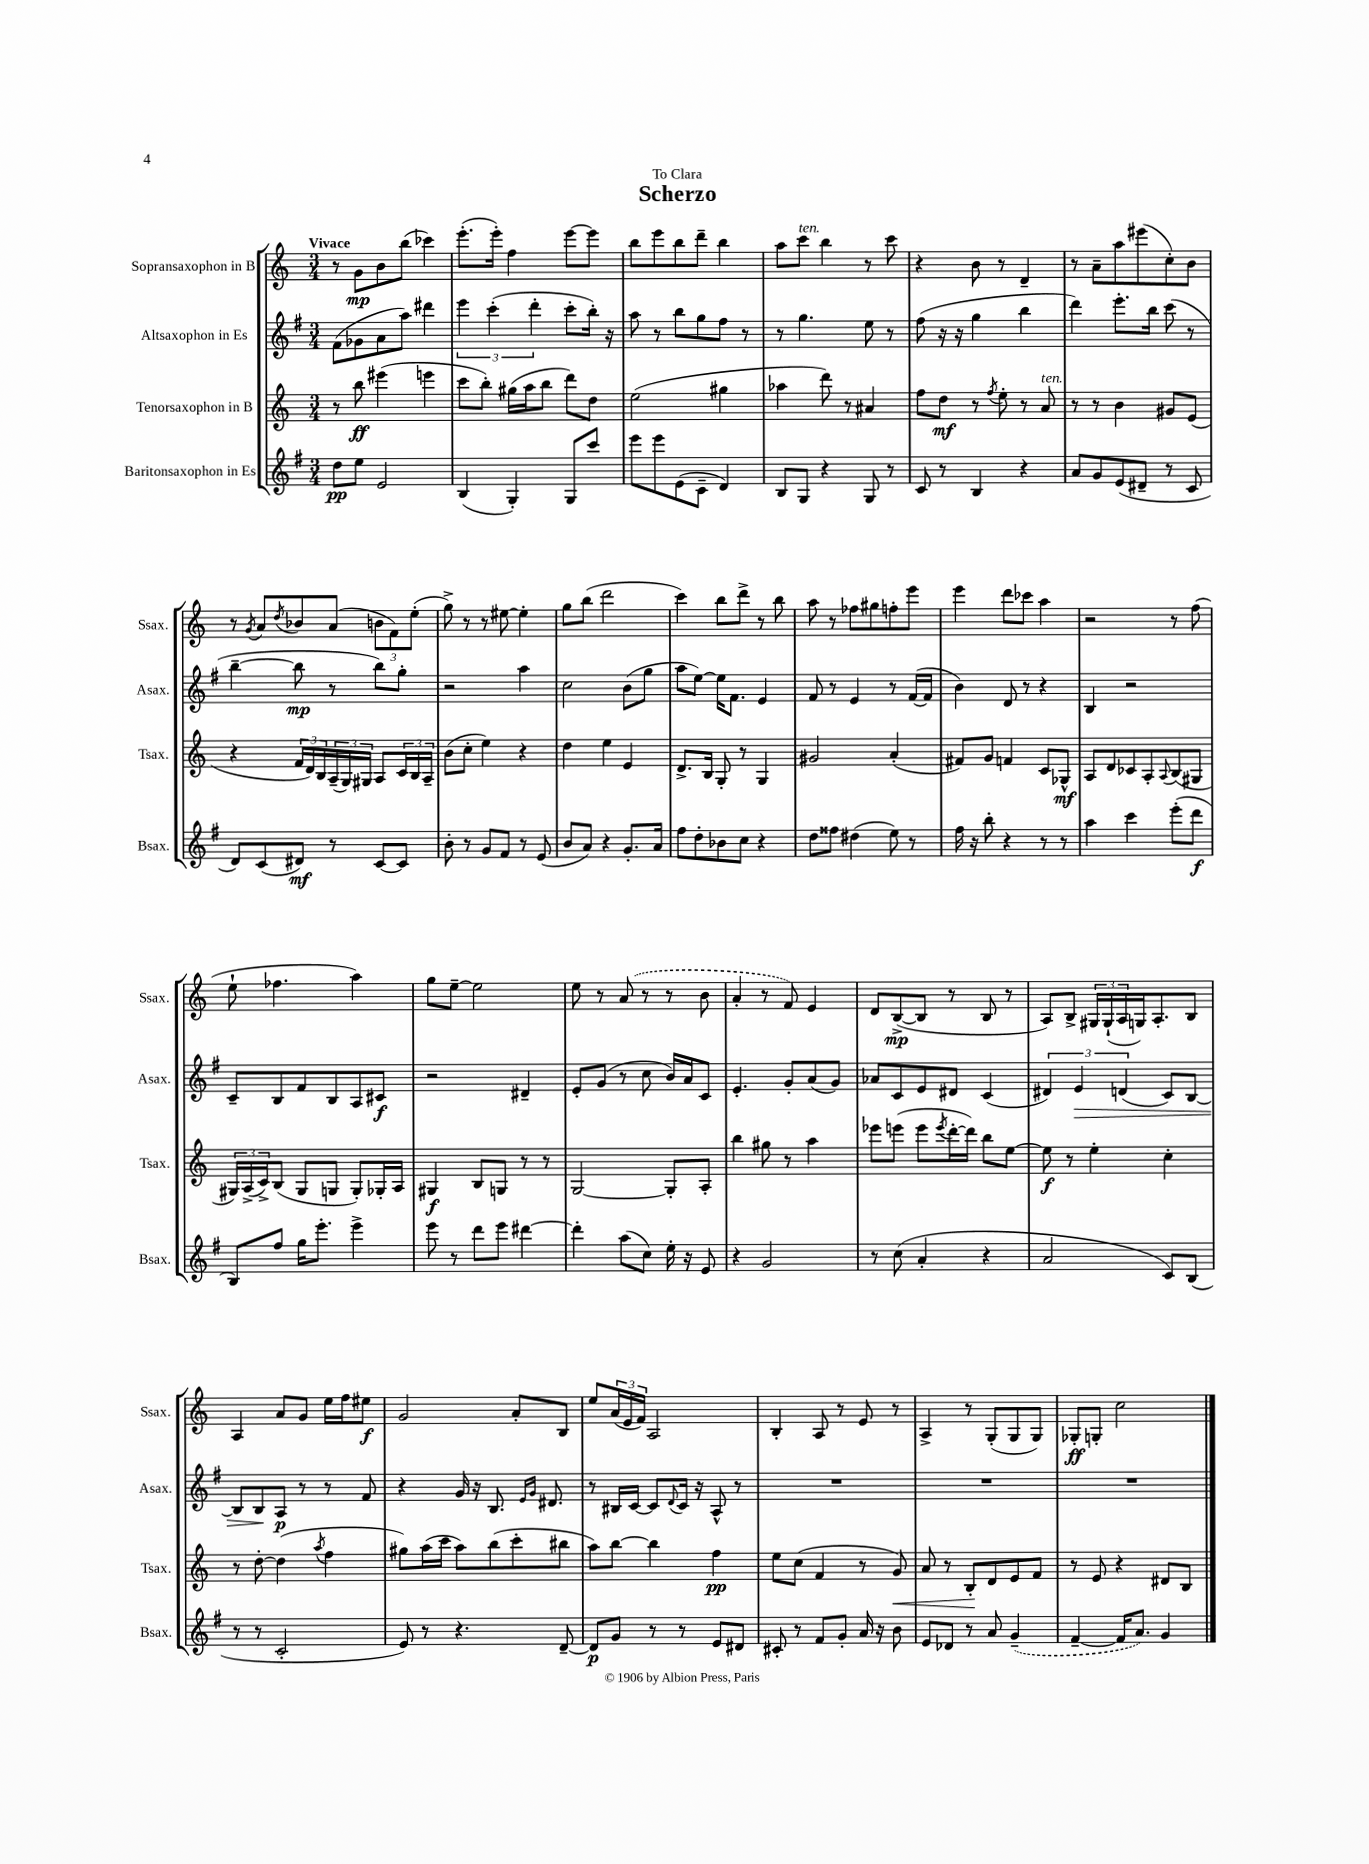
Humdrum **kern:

**kern	**dynam	**kern	**dynam	**kern	**dynam	**kern	**dynam
*part4	*part4	*part3	*part3	*part2	*part2	*part1	*part1
*staff4	*staff4	*staff3	*staff3	*staff2	*staff2	*staff1	*staff1
*I"Baritonsaxophon in Es	*	*I"Tenorsaxophon in B	*	*I"Altsaxophon in Es	*	*I"Sopransaxophon in B	*
*I'Bsax.	*	*I'Tsax.	*	*I'Asax.	*	*I'Ssax.	*
*clefG2	*	*clefG2	*	*clefG2	*	*clefG2	*
*k[f#]	*	*k[]	*	*k[f#]	*	*k[]	*
*M3/4	*	*M3/4	*	*M3/4	*	*M3/4	*
=1	=1	=1	=1	=1	=1	=1	=1
!	!	!	!	!	!	!LO:TX:a:B:t=Vivace	!
8dd\L	pp	8r	.	(8f#\L	.	8r	.
8ee\J	.	8bb\	ff	8g-X\	.	8g\L	mp
2e/	.	(4eee#X\	.	8a\	.	8b\	.
.	.	.	.	8aa\J)	.	(8bb\J	.
.	.	4eeen\	.	4ddd#X\	.	4ccc-X\)	.
=2	=2	=2	=2	=2	=2	=2	=2
(4B/	.	8ccc\L	.	6eee\	.	(8.eee'\L	.
.	.	8bb'\J)	.	.	.	.	.
.	.	.	.	(6ccc'\	.	.	.
.	.	.	.	.	.	16eee'\Jk)	.
4G'/)	.	(16gg#X\LL	.	.	.	4ff\	.
.	.	16aa\J	.	.	.	.	.
.	.	.	.	6ddd'\	.	.	.
.	.	8bb\J	.	.	.	.	.
8G/L	.	8ddd\L)	.	8ccc'\L	.	[8eee\L	.
8ccc/J	.	8dd\J	.	16bb'\Jk)	.	8eee\J]	.
.	.	.	.	16r	.	.	.
=3	=3	=3	=3	=3	=3	=3	=3
8eee\L	.	(2ee\	.	8aa\	.	8bb\L	.
8eee\	.	.	.	8r	.	8eee\	.
(8e\	.	.	.	8bb\L	.	8bb\	.
8c~\J	.	.	.	8gg\	.	8ddd~\J	.
4d/)	.	4gg#X\	.	8ff#\J	.	4bb\	.
.	.	.	.	8r	.	.	.
=4	=4	=4	=4	=4	=4	=4	=4
8B/L	.	4aa-X\	.	8r	.	8aa\L	.
!	!	!	!	!	!	!LO:TX:a:i:t=ten.	!
8G/J	.	.	.	4.gg\	.	8ccc\J	.
4r	.	8ddd\)	.	.	.	4bb\	.
.	.	8r	.	.	.	.	.
8G/	.	4a#X/	.	8ee\	.	8r	.
8r	.	.	.	8r	.	8ccc\	.
=5	=5	=5	=5	=5	=5	=5	=5
8c/	.	8ff\L	.	(8ff#\	.	4r	.
8r	.	8dd\J	mf	16r	.	.	.
.	.	.	.	16r	.	.	.
4B/	.	8r	.	4gg\	.	8b\	.
.	.	8qff/	.	.	.	.	.
.	.	8ee'\	.	.	.	8r	.
4r	.	8r	.	4bb\	.	4d~/	.
!	!	!LO:TX:a:i:t=ten.	!	!	!	!	!
.	.	8a/	.	.	.	.	.
=6	=6	=6	=6	=6	=6	=6	=6
8a/L	.	8r	.	4ddd\)	.	8r	.
8g/	.	8r	.	.	.	8a~\L	.
(8e/	.	4b\	.	8.eee'\L	.	8aa\	.
8d#X~/J	.	.	.	.	.	(8eee#X\	.
.	.	.	.	16bb\Jk	.	.	.
8r	.	8g#X/L	.	(8ccc\	.	8cc'\)	.
8c/	.	(8e/J	.	8r	.	8b\J	.
!!LO:LB:g=z
=7	=7	=7	=7	=7	=7	=7	=7
8d/L)	.	4r	.	[4bb~\	.	8r	.
.	.	.	.	.	.	8qg/	.
(8c/	.	.	.	.	.	8a/L	.
.	.	.	.	.	.	8qdd/	.
8d#X/J)	mf	24f/LL	.	8bb\]	mp	8b-X/	.
.	.	24d/)	.	.	.	.	.
.	.	24B/	.	.	.	.	.
8r	.	(24A~/	.	8r	.	(8a/J	.
.	.	24G/)	.	.	.	.	.
.	.	24G#X/JJ	.	.	.	.	.
[8c/L	.	8A/L	.	8bb\L)	.	12bn\L	.
.	.	.	.	.	.	12f\)	.
8c/J]	.	24c/L	.	8gg'\J	.	.	.
.	.	24B/	.	.	.	(12ee'\J	.
.	.	24A~/JJ	.	.	.	.	.
=8	=8	=8	=8	=8	=8	=8	=8
8b'\	.	(8b\L	.	2r	.	8gg^\)	.
8r	.	8cc'\J	.	.	.	8r	.
8g/L	.	4ee\)	.	.	.	8r	.
8f#/J	.	.	.	.	.	[8ee#X\	.
8r	.	4r	.	4aa\	.	4ee#'\]	.
(8e/	.	.	.	.	.	.	.
=9	=9	=9	=9	=9	=9	=9	=9
8b/L	.	4dd\	.	2cc\	.	8gg\L	.
8a/J)	.	.	.	.	.	(8bb\J	.
4r	.	4ee\	.	.	.	2ddd\	.
8.g'/L	.	4e/	.	(8b\L	.	.	.
.	.	.	.	8gg\J	.	.	.
16a/Jk	.	.	.	.	.	.	.
=10	=10	=10	=10	=10	=10	=10	=10
8ff#\L	.	8.d^/L	.	8aa\L	.	4ccc\)	.
8dd'\	.	.	.	[8ee\J)	.	.	.
.	.	16B/Jk	.	.	.	.	.
8b-X\	.	8G'/	.	16ee\KL]	.	8bb\L	.
.	.	.	.	8.f#\J	.	.	.
8cc\J	.	8r	.	.	.	8ddd^\J	.
4r	.	4G/	.	4e/	.	8r	.
.	.	.	.	.	.	8bb\	.
=11	=11	=11	=11	=11	=11	=11	=11
8dd\L	.	2g#X/	.	8f#/	.	8aa\	.
8ff##X\J	.	.	.	8r	.	8r	.
(4dd#X\	.	.	.	4e/	.	8ff-X\L	.
.	.	.	.	.	.	8gg#X\	.
8ee\)	.	(4a'/	.	8r	.	8ffn'\	.
8r	.	.	.	([16f#/LL	.	8eee\J	.
.	.	.	.	16f#/JJ]	.	.	.
=12	=12	=12	=12	=12	=12	=12	=12
16ff#\	.	8f#X/L)	.	4b\)	.	4eee\	.
16r	.	.	.	.	.	.	.
8bb'\	.	8g/J	.	.	.	.	.
4r	.	4fn/	.	8d/	.	8ddd\L	.
.	.	.	.	8r	.	8ccc-X\J	.
8r	.	8c/L	.	4r	.	4aa\	.
8r	.	8G-X^^/J	mf	.	.	.	.
=13	=13	=13	=13	=13	=13	=13	=13
4aa\	.	8A/L	.	4B/	.	2r	.
.	.	8d/	.	.	.	.	.
4ccc\	.	8c-X/	.	2r	.	.	.
.	.	8A'/	.	.	.	.	.
.	.	8qqA/	.	.	.	.	.
(8eee'\L	.	(8B/	.	.	.	8r	.
8ddd\J	f	8G#X/J	.	.	.	(8ff\	.
!!LO:LB:g=z
=14	=14	=14	=14	=14	=14	=14	=14
8B/L)	.	24G#X/LL)	.	8c~/L	.	8ee`\	.
.	.	(24A^/	.	.	.	.	.
.	.	24c^/J)	.	.	.	.	.
8ff#/J	.	(8B/J	.	8B/	.	4.ff-X\	.
16gg\KL	.	8G#/L	.	8f#/	.	.	.
8.eee'\J	.	.	.	.	.	.	.
.	.	8Gn/J	.	8B/	.	.	.
4eee^\	.	8G'/L)	.	8A/	.	4aa\)	.
.	.	16G-X'/L	.	8c#X/J	f	.	.
.	.	16A/JJ	.	.	.	.	.
=15	=15	=15	=15	=15	=15	=15	=15
8eee\	.	4G#X/	f	2r	.	8gg\L	.
8r	.	.	.	.	.	[8ee~\J	.
8ddd\L	.	8B/L	.	.	.	2ee\]	.
8eee\J	.	8Gn/J	.	.	.	.	.
[4ddd#X\	.	8r	.	4d#X~/	.	.	.
.	.	8r	.	.	.	.	.
=16	=16	=16	=16	=16	=16	=16	=16
4ddd#'\]	.	[2G/	.	8e'/L	.	8ee\	.
.	.	.	.	(8g/J	.	8r	.
(8aa\L	.	.	.	8r	.	(8a/	.
8cc\J)	.	.	.	8cc\	.	8r	.
16ee'\	.	8G'/L]	.	16b/LL)	.	8r	.
16r	.	.	.	16a/J	.	.	.
8e/	.	8A'/J	.	8c/J	.	8b\	.
=17	=17	=17	=17	=17	=17	=17	=17
4r	.	4bb\	.	4.e'/	.	4a'/	.
2g/	.	8gg#X\	.	.	.	8r	.
.	.	8r	.	8g'/L	.	8f/)	.
.	.	4aa\	.	(8a/	.	4e/	.
.	.	.	.	8g/J)	.	.	.
=18	=18	=18	=18	=18	=18	=18	=18
8r	.	8eee-X\L	.	8a-X/L	.	8d/L	.
(8cc\	.	(8eeen\J	.	8c/	.	([8B^/	mp
4a'/	.	8eee\L	.	8e/	.	8B/J]	.
.	.	8qeee/	.	.	.	.	.
.	.	[16ddd'\L	.	8d#X/J	.	8r	.
.	.	16ddd\JJ])	.	.	.	.	.
4r	.	8bb\L	.	(4c/	.	8B/	.
.	.	[8ee\J	.	.	.	8r	.
=19	=19	=19	=19	=19	=19	=19	=19
2a/	.	8ee\]	f	6d#X/)	.	8A/L)	.
.	.	8r	.	.	.	8B^/J	.
!	!	!	!	!	!LO:HP:b	!	!
.	.	.	.	6e/	>	.	.
.	.	4ee'\	.	.	.	24G#X/LL	.
.	.	.	.	.	.	(24G#`/	.
.	.	.	.	(6dn/	.	24A/	.
.	.	.	.	.	.	16Gn/J)	.
.	.	.	.	.	.	8.A'/	.
8c/L)	.	4cc'\	.	8c/L)	.	.	.
(8B/J	.	.	.	[8B/J	.	8B/J	.
!!LO:LB:g=z
=20	=20	=20	=20	=20	=20	=20	=20
8r	.	8r	.	8B/L]	.	4A/	.
8r	.	[8dd'\	.	8B/	.	.	.
2c'/	.	(4dd\]	.	8A/J	] p	8a/L	.
.	.	.	.	8r	.	8g/J	.
.	.	8qaa/	.	.	.	.	.
.	.	4ff\	.	8r	.	16ee\LL	.
.	.	.	.	.	.	16ff\J	.
.	.	.	.	8f#/	.	8ee#X\J	f
=21	=21	=21	=21	=21	=21	=21	=21
8e/)	.	8gg#X\L)	.	4r	.	2g/	.
8r	.	(16aa\L	.	.	.	.	.
.	.	16ccc\JJ	.	.	.	.	.
4.r	.	8aa\L)	.	16g/	.	.	.
.	.	.	.	16r	.	.	.
.	.	(8bb\	.	8.B/	.	.	.
.	.	8ccc'\	.	.	.	8a'/L	.
.	.	.	.	16qqe/LL	.	.	.
.	.	.	.	16qqg/JJ	.	.	.
.	.	.	.	8.d#X/	.	.	.
[8d~/	.	8bb#X\J	.	.	.	8B/J	.
=22	=22	=22	=22	=22	=22	=22	=22
8d/L]	p	8aa\L)	.	8r	.	8ee/L	.
8g/J	.	[8bb\J	.	16B#X/LL	.	(24a/L	.
.	.	.	.	.	.	24e/	.
.	.	.	.	[16c/JJ	.	.	.
.	.	.	.	.	.	24f/JJ)	.
8r	.	4bb\]	.	8c/L]	.	2A/	.
.	.	.	.	8qqd/	.	.	.
8r	.	.	.	16c/Jk	.	.	.
.	.	.	.	16r	.	.	.
8e/L	.	4ff\	pp	8A^^/	.	.	.
8d#X/J	.	.	.	8r	.	.	.
=23	=23	=23	=23	=23	=23	=23	=23
8c#X'/	.	8ee\L	.	2.r	.	4B'/	.
8r	.	(8cc\J	.	.	.	.	.
8f#/L	.	4f/	.	.	.	8A/	.
8g'/J	.	.	.	.	.	8r	.
16a/	.	8r	.	.	.	8e/	.
16r	.	.	.	.	.	.	.
!	!	!	!LO:HP:b	!	!	!	!
8b\	.	8g/)	<	.	.	8r	.
=24	=24	=24	=24	=24	=24	=24	=24
8e/L	.	8a/	.	2.r	.	4A^/	.
8d-X/J	.	8r	.	.	.	.	.
8r	.	8B'/L	.	.	.	8r	.
8a/	.	8d/	[	.	.	(8G'/L	.
(4g~/	.	8e/	.	.	.	8G/	.
.	.	8f/J	.	.	.	8G/J)	.
=25	=25	=25	=25	=25	=25	=25	=25
[4f#~/	.	8r	.	2.r	.	8G-X'/L	ff
.	.	8e/	.	.	.	8Gn'/J	.
16f#/KL]	.	4r	.	.	.	2cc\	.
8.a/J)	.	.	.	.	.	.	.
4g/	.	8d#X/L	.	.	.	.	.
.	.	8B/J	.	.	.	.	.
==	==	==	==	==	==	==	==
*-	*-	*-	*-	*-	*-	*-	*-
